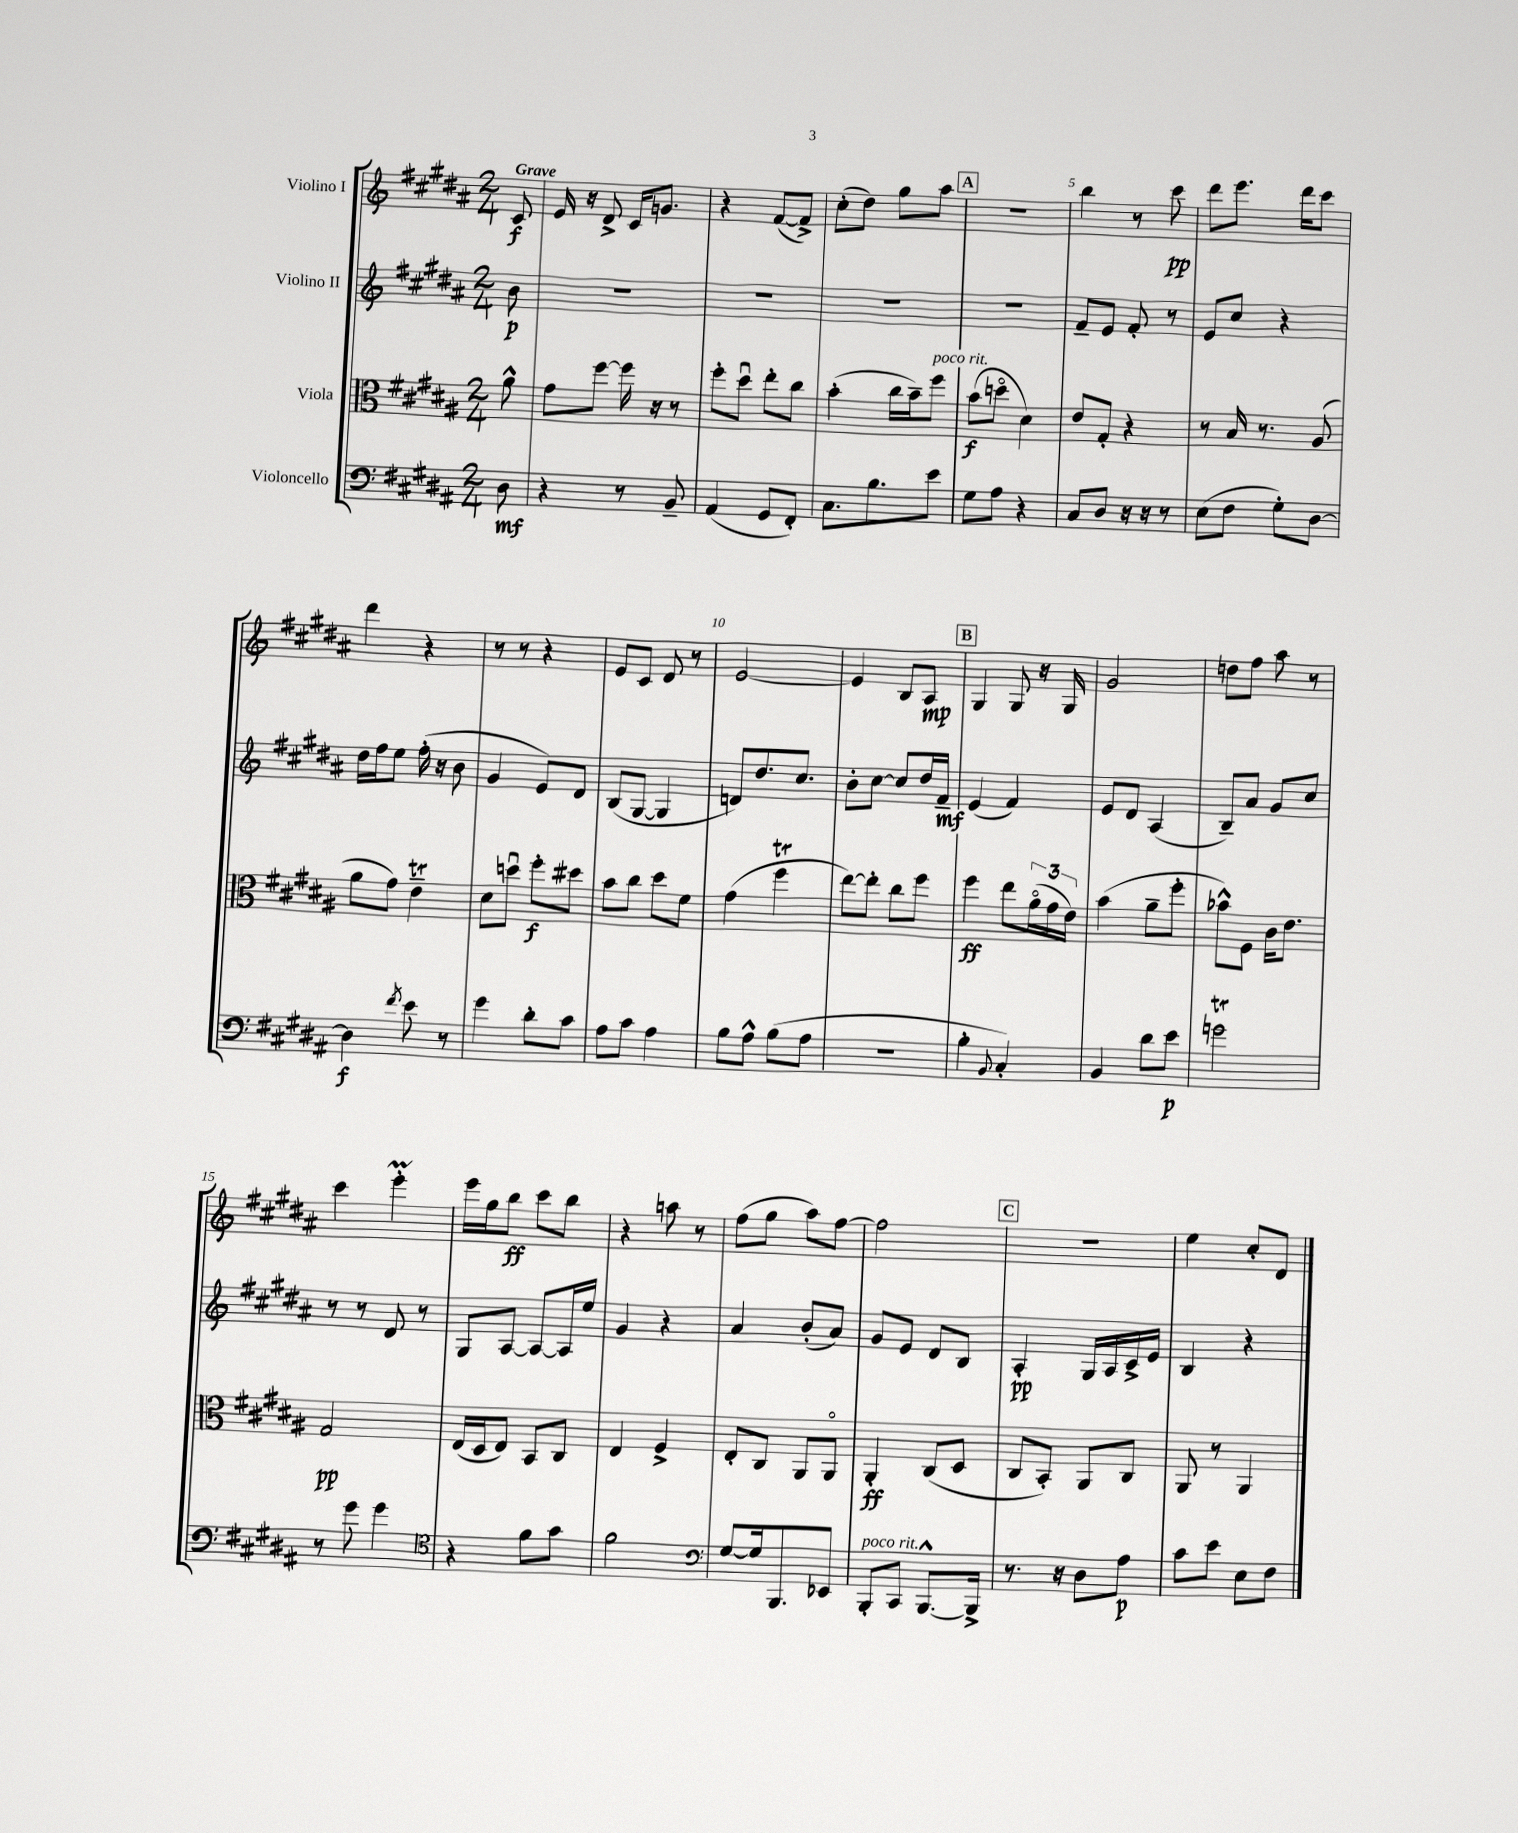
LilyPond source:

<<
\new StaffGroup <<
\new Staff = "s0" \with { instrumentName = "Violino I" } {
    \clef treble \key b \major \numericTimeSignature \time 2/4 \partial 8 \tempo "Grave"
    cis'8\f |
    e'16 r16 dis'8-> cis'16 g'8. |
    r4 fis'8~( fis'8->) |
    cis''8-.( dis''8) gis''8 ais''8 |
    \mark \markup { \box "A" } R2 |
    b''4 r8 cis'''8\pp |
    dis'''8 e'''8. dis'''16 cis'''8 |
    dis'''4 r4 |
    r8 r8 r4 |
    e'8 cis'8 dis'8 r8 |
    e'2~ |
    e'4 b8 ais8\mp |
    \mark \markup { \box "B" } gis4 gis8 r16 gis16 |
    gis'2 |
    d''8 fis''8 ais''8 r8 |
    cis'''4 e'''4-.\prall |
    e'''16 gis''16 b''8\ff cis'''8 b''8 |
    r4 a''8 r8 |
    fis''8( gis''8 ais''8) fis''8~ |
    fis''2 |
    \mark \markup { \box "C" } R2 |
    e''4 cis''8-. dis'8 \bar "|." |
}
\new Staff = "s1" \with { instrumentName = "Violino II" } {
    \clef treble \key b \major \numericTimeSignature \time 2/4 \partial 8
    b'8\p |
    R2 |
    R2 |
    R2 |
    \mark \markup { \box "A" } R2 |
    fis'8-- e'8 fis'8-. r8 |
    e'8 cis''8 r4 |
    dis''16 fis''16 e''8 fis''16-.( r16 b'8 |
    gis'4 e'8) dis'8 |
    b8( gis8~ gis4 |
    d'8) dis''8. cis''8. |
    b'8-. cis''8~ cis''8 dis''16 fis'16--\mf |
    \mark \markup { \box "B" } e'4( fis'4) |
    e'8 dis'8 ais4( |
    b8--) ais'8 gis'8 cis''8 |
    r8 r8 dis'8 r8 |
    gis8 ais8~ ais8~ ais16 e''16 |
    gis'4 r4 |
    ais'4 b'8-.( ais'8) |
    gis'8 e'8 dis'8 b8 |
    \mark \markup { \box "C" } ais4-.\pp gis16 ais16 cis'16-> e'16 |
    b4 r4 \bar "|." |
}
\new Staff = "s2" \with { instrumentName = "Viola" } {
    \clef alto \key b \major \numericTimeSignature \time 2/4 \partial 8
    ais'8-^ |
    gis'8 fis''8~ fis''16 r16 r8 |
    fis''8-. dis''8\downbow e''8-. cis''8 |
    b'4-.( cis''16 b'16--) fis''8^\markup { \italic "poco rit." } |
    \mark \markup { \box "A" } b'8\f( d''8\flageolet dis'4) |
    e'8 gis8-. r4 |
    r8 b16 r8. ais8( |
    ais'8 gis'8) e'4--\trill |
    dis'8 d''8\downbow fis''8-.\f dis''8 |
    b'8 cis''8 dis''8 fis'8 |
    gis'4( fis''4\trill |
    e''8~) e''8-. cis''8 fis''8 |
    \mark \markup { \box "B" } fis''4\ff e''8 \tuplet 3/2 { ais'16\flageolet( gis'16 e'16) } |
    b'4( ais'8-- fis''8-. |
    bes'8-^) fis8 cis'16 e'8. |
    gis2\pp |
    e16( dis16 e8) b,8 cis8 |
    e4 fis4-> |
    e8-. cis8 ais,8 ais,8\flageolet |
    ais,4-.\ff cis8( dis8 |
    \mark \markup { \box "C" } cis8 b,8-.) ais,8 cis8 |
    ais,8 r8 ais,4 \bar "|." |
}
\new Staff = "s3" \with { instrumentName = "Violoncello" } {
    \clef bass \key b \major \numericTimeSignature \time 2/4 \partial 8
    dis8\mf |
    r4 r8 b,8-- |
    ais,4( gis,8 fis,8-.) |
    cis8. b8. e'8 |
    \mark \markup { \box "A" } gis8 ais8 r4 |
    cis8 dis8 r16 r16 r8 |
    e8( fis8 gis8-.) dis8~ |
    dis4\f \acciaccatura { fis'8 } e'8 r8 |
    gis'4 dis'8-. cis'8 |
    ais8 cis'8 ais4 |
    b8 ais8-^ b8( ais8 |
    R2 |
    \mark \markup { \box "B" } b4-. \appoggiatura { b,8 } cis4-.) |
    b,4 dis'8 e'8\p |
    g'2\trill |
    r8 gis'8 gis'4 |
    \clef tenor r4 fis'8 gis'8 |
    fis'2 |
    \clef bass gis8~ gis16 b,,8. ees,8 |
    b,,8-.^\markup { \italic "poco rit." } cis,8 b,,8.~-^ b,,16-> |
    \mark \markup { \box "C" } r8. r16 dis8 ais8\p |
    cis'8 e'8 e8 fis8 \bar "|." |
}
>>
>>
\layout { \context { \Score \override BarNumber.break-visibility = ##(#f #t #t) barNumberVisibility = #(every-nth-bar-number-visible 5) } }
